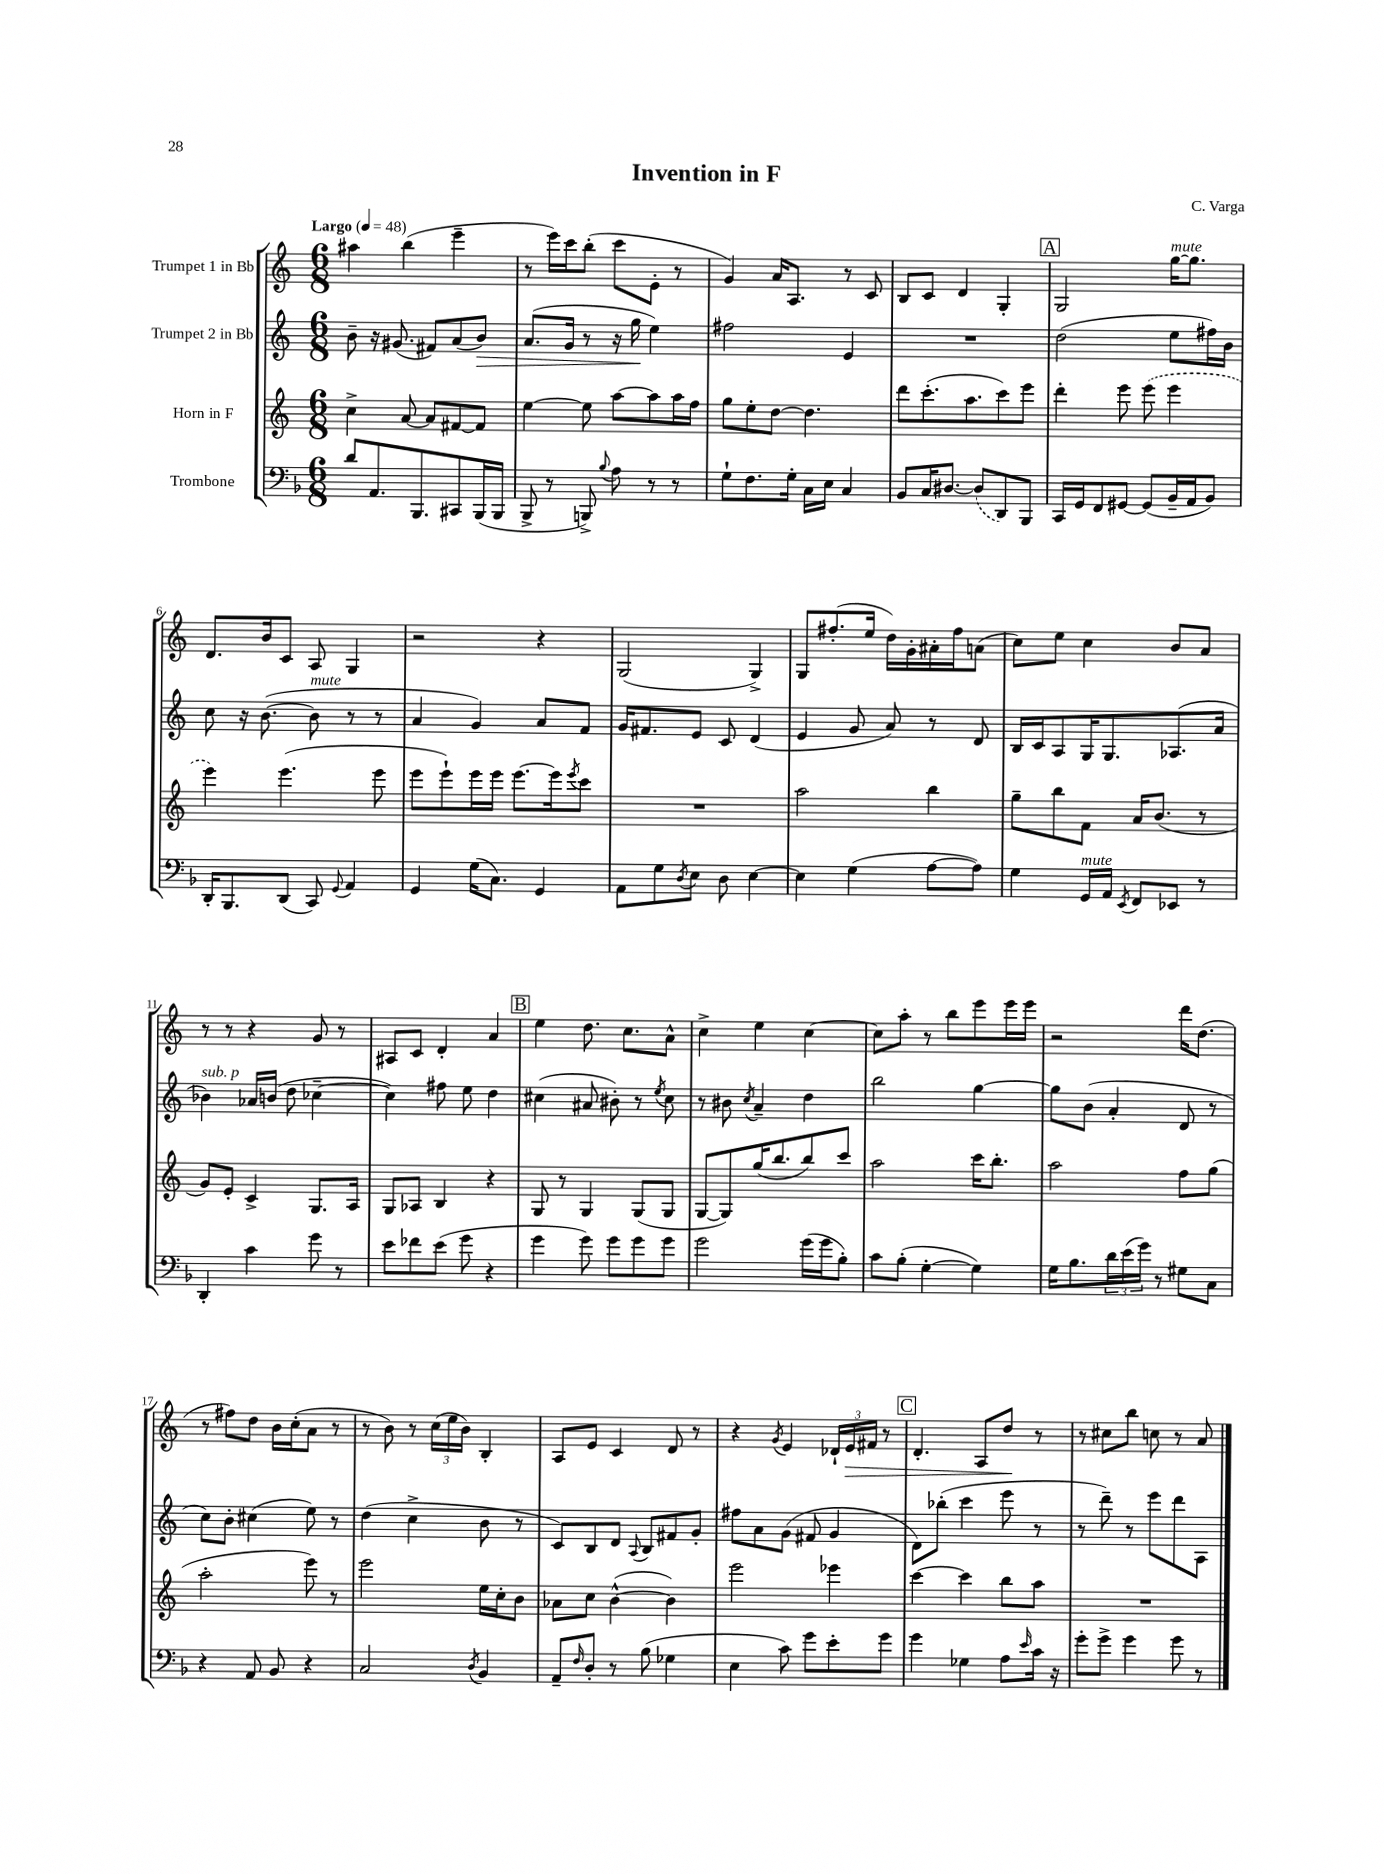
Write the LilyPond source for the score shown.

\header { title = "Invention in F" composer = "C. Varga" }
<<
\new StaffGroup <<
\new Staff = "s0" \with { instrumentName = "Trumpet 1 in Bb" } {
    \clef treble \key c \major \numericTimeSignature \time 6/8 \tempo "Largo" 4 = 48
    ais''4 b''4( e'''4-- |
    r8 e'''16) c'''16 b''8-.( c'''8 e'8-. r8 |
    g'4) a'16 a8. r8 c'8 |
    b8 c'8 d'4 g4-. |
    \mark \markup { \box "A" } g2 g''16~^\markup { \italic "mute" } g''8. |
    d'8. b'16 c'8 a8 g4 |
    r2 r4 |
    g2( g4->) |
    g8 fis''8.-.( e''16 d''16) g'16-. ais'16-. fis''16 a'8( |
    c''8) e''8 c''4 b'8 a'8 |
    r8 r8 r4 g'8 r8 |
    ais8 c'8 d'4-. a'4 |
    \mark \markup { \box "B" } e''4 d''8. c''8. a'8-^ |
    c''4-> e''4 c''4~ |
    c''8 a''8-. r8 b''8 e'''8 e'''16 e'''16 |
    r2 d'''16 d''8.( |
    r8 fis''8) d''8 b'16 c''16-.( a'8 r8 |
    r8 b'8) r8 \tuplet 3/2 { c''16( e''16 b'16) } b4-. |
    a8 e'8 c'4 d'8 r8 |
    r4 \acciaccatura { g'8 } e'4 \tuplet 3/2 { des'16-! e'16\> fis'16 } r8 |
    \mark \markup { \box "C" } d'4.-. a8 d''8\! r8 |
    r8 cis''8 b''8 c''8 r8 a'8 \bar "|." |
}
\new Staff = "s1" \with { instrumentName = "Trumpet 2 in Bb" } {
    \clef treble \key c \major \numericTimeSignature \time 6/8
    b'8-- r16 gis'8.( fis'8) a'8( b'8\>) |
    a'8.( g'16 r8 r16 g''16\! e''4) |
    fis''2 e'4 |
    R2. |
    \mark \markup { \box "A" } d''2( e''8 fis''16) b'16 |
    c''8 r16 b'8.~( b'8^\markup { \italic "mute" } r8 r8 |
    a'4 g'4) a'8 f'8 |
    g'16 fis'8. e'8 c'8 d'4( |
    e'4 g'8 a'8) r8 d'8 |
    b16 c'16 a8 g16 g8. aes8.( a'16 |
    bes'4^\markup { \italic "sub. p" }) aes'16 b'16( d''8 ces''4~-- |
    ces''4) fis''8 e''8 d''4 |
    \mark \markup { \box "B" } cis''4( ais'8 bis'8-.) r8 \acciaccatura { e''8 } cis''8 |
    r8 bis'8 \acciaccatura { c''8 } a'4-- d''4 |
    b''2 g''4~ |
    g''8 b'8( a'4-. d'8 r8 |
    c''8) b'8-. cis''4( e''8) r8 |
    d''4( c''4-> b'8 r8 |
    c'8) b8 d'8 \appoggiatura { a8 } b8 fis'8 g'8-. |
    fis''8 a'8 g'8( fis'8 g'4 |
    \mark \markup { \box "C" } d'8) bes''8-.( c'''4 e'''8 r8 |
    r8 d'''8--) r8 e'''8 d'''8 a8 \bar "|." |
}
\new Staff = "s2" \with { instrumentName = "Horn in F" } {
    \clef treble \key c \major \numericTimeSignature \time 6/8
    c''4-> a'8~ a'8 fis'8~ fis'8 |
    e''4~ e''8 a''8~ a''8 a''16 f''16 |
    g''8 e''8-. d''8~ d''4. |
    d'''8 c'''8.-.( a''8. c'''8) e'''8 |
    \mark \markup { \box "A" } d'''4-. e'''8 \once \slurDashed e'''8( e'''4 |
    e'''4) e'''4.( e'''8 |
    e'''8 e'''8-!) e'''16 e'''16 e'''8.~ e'''16 \acciaccatura { e'''8 } c'''8 |
    R2. |
    a''2 b''4 |
    g''8-- b''8 f'8 a'16 b'8.( r8 |
    g'8) e'8-. c'4-> g8. a16 |
    g8 aes8 b4 r4 |
    \mark \markup { \box "B" } g8 r8 g4 g8( g8 |
    g8~ g8) g''16( b''8. b''8) c'''8 |
    a''2 c'''16 b''8.-. |
    a''2 f''8 g''8( |
    a''2-. e'''8) r8 |
    e'''2 e''16 c''16-. b'8 |
    aes'8 c''8 b'4~-^( b'4) |
    e'''2 ees'''4 |
    \mark \markup { \box "C" } c'''4~ c'''4 b''8 a''8 |
    R2. \bar "|." |
}
\new Staff = "s3" \with { instrumentName = "Trombone" } {
    \clef bass \key f \major \numericTimeSignature \time 6/8
    d'8 a,8. bes,,8. cis,8 bes,,16( bes,,16 |
    bes,,8-> r8 b,,8->) \appoggiatura { bes8 } a8 r8 r8 |
    g8-! f8. g16-. c16 e16 c4 |
    bes,8 c16 dis8.~ \once \slurDashed dis8( d,8) bes,,8 |
    \mark \markup { \box "A" } c,16 g,16 f,8 gis,8~ gis,8( bes,16-- a,16 bes,8) |
    d,16-. bes,,8. d,8( c,8) \appoggiatura { g,8 } a,4 |
    g,4 g16( c8.) g,4 |
    a,8 g8 \acciaccatura { d8 } e8 d8 e4~ |
    e4 g4( a8~ a8) |
    g4 g,16^\markup { \italic "mute" } a,16 \acciaccatura { e,8 } f,8 ees,8 r8 |
    d,4-. c'4 g'8 r8 |
    e'8 fes'8 e'8( g'8 r4 |
    \mark \markup { \box "B" } g'4 g'8) g'8 g'8 g'8 |
    g'2 g'16( g'16 bes8-.) |
    c'8 bes8-.( g4~-. g4) |
    g16 bes8. \tuplet 3/2 { d'16 e'16( g'16) } r8 gis8 c8 |
    r4 a,8 bes,8 r4 |
    c2 \acciaccatura { d8 } bes,4 |
    a,8-- \grace { f16 } d8-. r8 bes8( ges4 |
    e4 c'8) g'8 e'8-. g'8 |
    \mark \markup { \box "C" } g'4 ges4 a8 \grace { e'16 } c'16 r16 |
    g'8-. g'8-> g'4 g'8 r8 \bar "|." |
}
>>
>>
